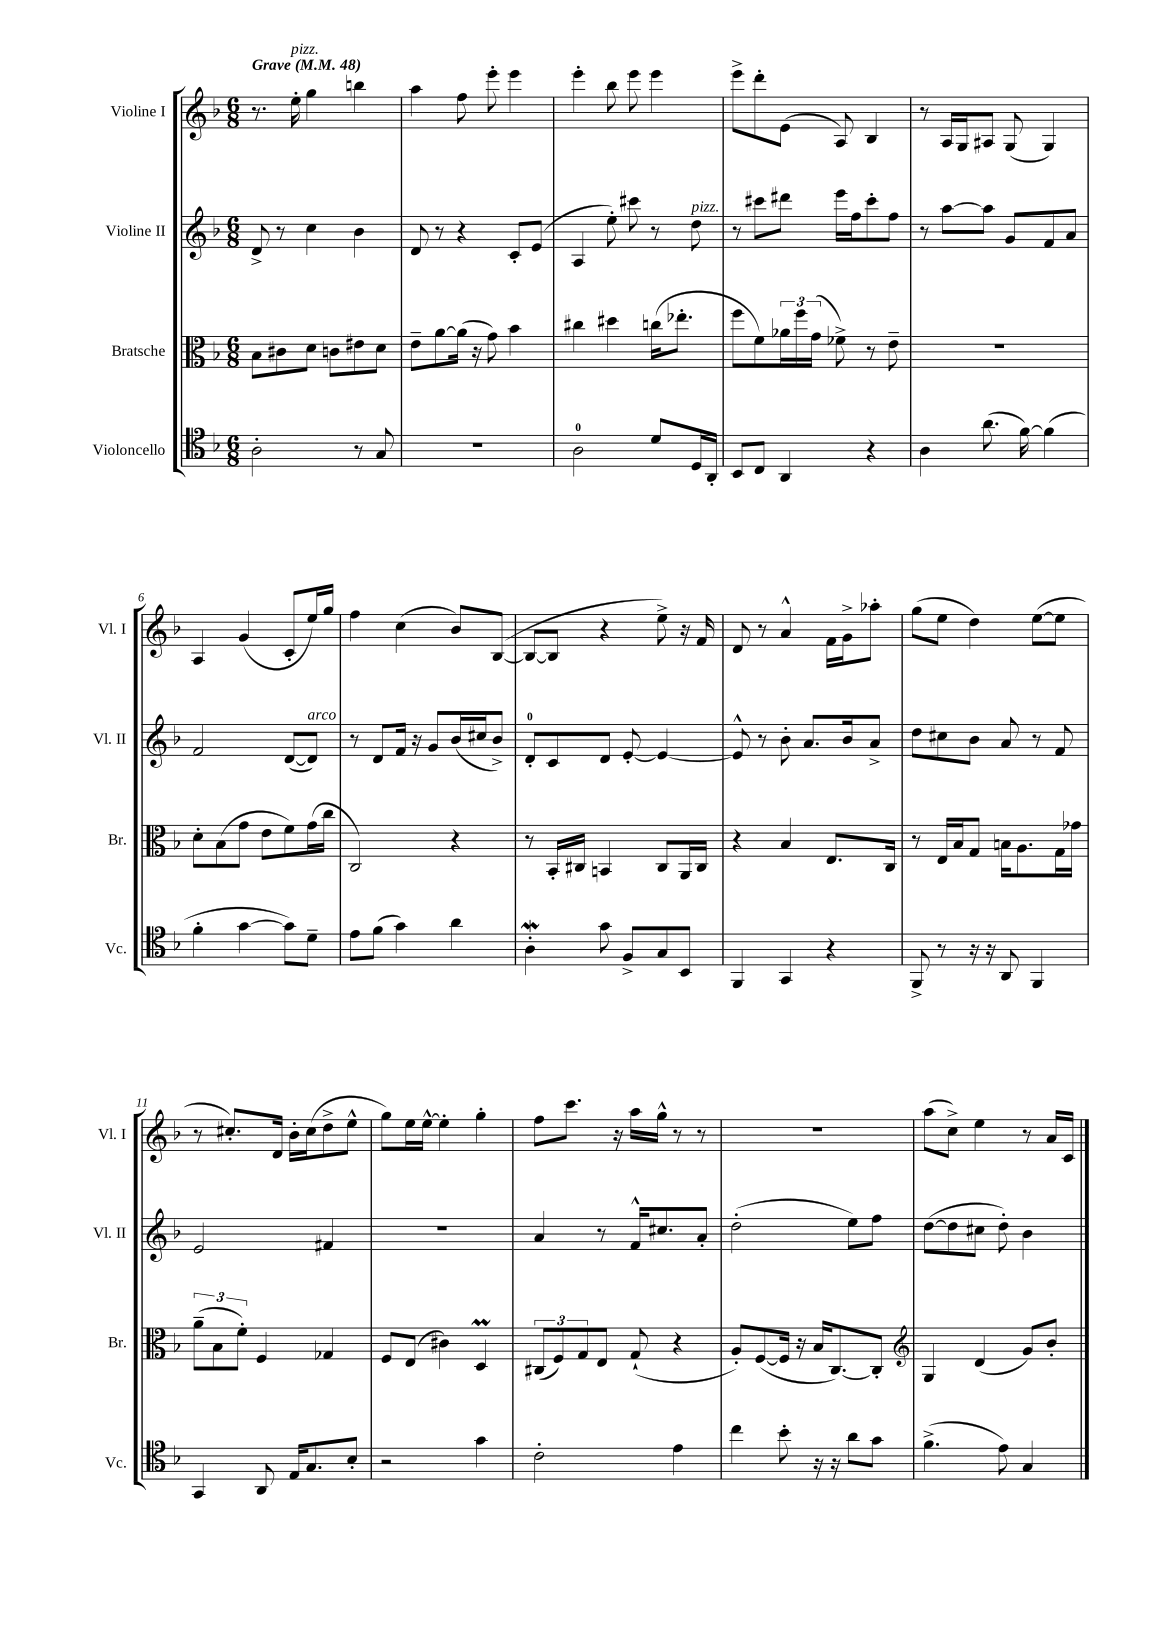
<<
\new StaffGroup <<
\new Staff = "s0" \with { instrumentName = "Violine I" shortInstrumentName = "Vl. I" } {
    \clef treble \key f \major \numericTimeSignature \time 6/8 \tempo "Grave" 4 = 48
    r8. e''16-.^\markup { \italic "pizz." } g''4 b''4 |
    a''4 f''8 e'''8-. e'''4 |
    e'''4-. bes''8 e'''8 e'''4 |
    e'''8-> d'''8-. e'8( a8) bes4 |
    r8 a16 g16 ais8 g8( g4) |
    a4 g'4( c'8-. e''16) g''16 |
    f''4 c''4( bes'8) bes8~( |
    bes8~ bes8 r4 e''8->) r16 f'16 |
    d'8 r8 a'4-^ f'16 g'16-> aes''8-. |
    g''8( e''8 d''4) e''8~( e''8 |
    r8 cis''8.-.) d'16 bes'16-. cis''16( d''8-> e''8-^ |
    g''8) e''16 e''16~-^ e''4-. g''4-. |
    f''8 c'''8. r16 a''16 g''16-^ r8 r8 |
    R2. |
    a''8( c''8->) e''4 r8 a'16 c'16 \bar "|." |
}
\new Staff = "s1" \with { instrumentName = "Violine II" shortInstrumentName = "Vl. II" } {
    \clef treble \key f \major \numericTimeSignature \time 6/8
    d'8-> r8 c''4 bes'4 |
    d'8 r8 r4 c'8-. e'8( |
    a4 e''8-.) cis'''8 r8 d''8^\markup { \italic "pizz." } |
    r8 cis'''8 dis'''8 e'''16 f''16 cis'''8-. f''8 |
    r8 a''8~ a''8 g'8 f'8 a'8 |
    f'2 d'8~( d'8^\markup { \italic "arco" }) |
    r8 d'8 f'16 r16 g'8 bes'16( cis''16 bes'8->) |
    d'8-0-. c'8 d'8 e'8~-. e'4~ |
    e'8-^ r8 bes'8-. a'8. bes'16 a'8-> |
    d''8 cis''8 bes'8 a'8 r8 f'8 |
    e'2 fis'4 |
    R2. |
    a'4 r8 f'16-^ cis''8. a'8-. |
    d''2-.( e''8) f''8 |
    d''8~( d''8 cis''8 d''8-.) bes'4 \bar "|." |
}
\new Staff = "s2" \with { instrumentName = "Bratsche" shortInstrumentName = "Br." } {
    \clef alto \key f \major \numericTimeSignature \time 6/8
    bes8 cis'8 d'8 c'8 eis'8 d'8 |
    e'8-- a'8~ a'16( r16 g'8) bes'4 |
    cis''4 dis''4 c''16( ees''8.-. |
    f''8 f'8) \tuplet 3/2 { aes'16 f''16 g'16( } fes'8->) r8 e'8-- |
    R2. |
    d'8-. bes8( g'8 e'8 f'8) g'16( c''16 |
    c2) r4 |
    r8 bes,16-. cis16 b,4 cis8 a,16 cis16 |
    r4 bes4 e8. c16 |
    r8 e16 bes16 g8 b16 a8. g16 ges'16 |
    \tuplet 3/2 { a'8--( bes8 f'8-.) } f4 ges4 |
    f8 e8( cis'4) d4\prall |
    \tuplet 3/2 { cis8( f8) g8 } e8 g8-!( r4 |
    a8-.) f8~( f16 r16 bes16 c8.~) c8-. |
    \clef treble g4 d'4( g'8) bes'8-. \bar "|." |
}
\new Staff = "s3" \with { instrumentName = "Violoncello" shortInstrumentName = "Vc." } {
    \clef tenor \key f \major \numericTimeSignature \time 6/8
    a2-. r8 g8 |
    R2. |
    a2-0 d'8 d16 a,16-. |
    bes,8 c8 a,4 r4 |
    a4 a'8.( f'16~) f'4( |
    f'4-. g'4~ g'8) d'8-- |
    e'8 f'8( g'4) a'4 |
    a4-.\mordent g'8 f8-> g8 bes,8 |
    f,4 g,4 r4 |
    f,8-> r8 r16 r16 a,8 f,4 |
    g,4 a,8 e16 g8. bes8-. |
    r2 g'4 |
    c'2-. e'4 |
    c''4 bes'8-. r16 r16 a'8 g'8 |
    f'4.->( e'8) g4 \bar "|." |
}
>>
>>
